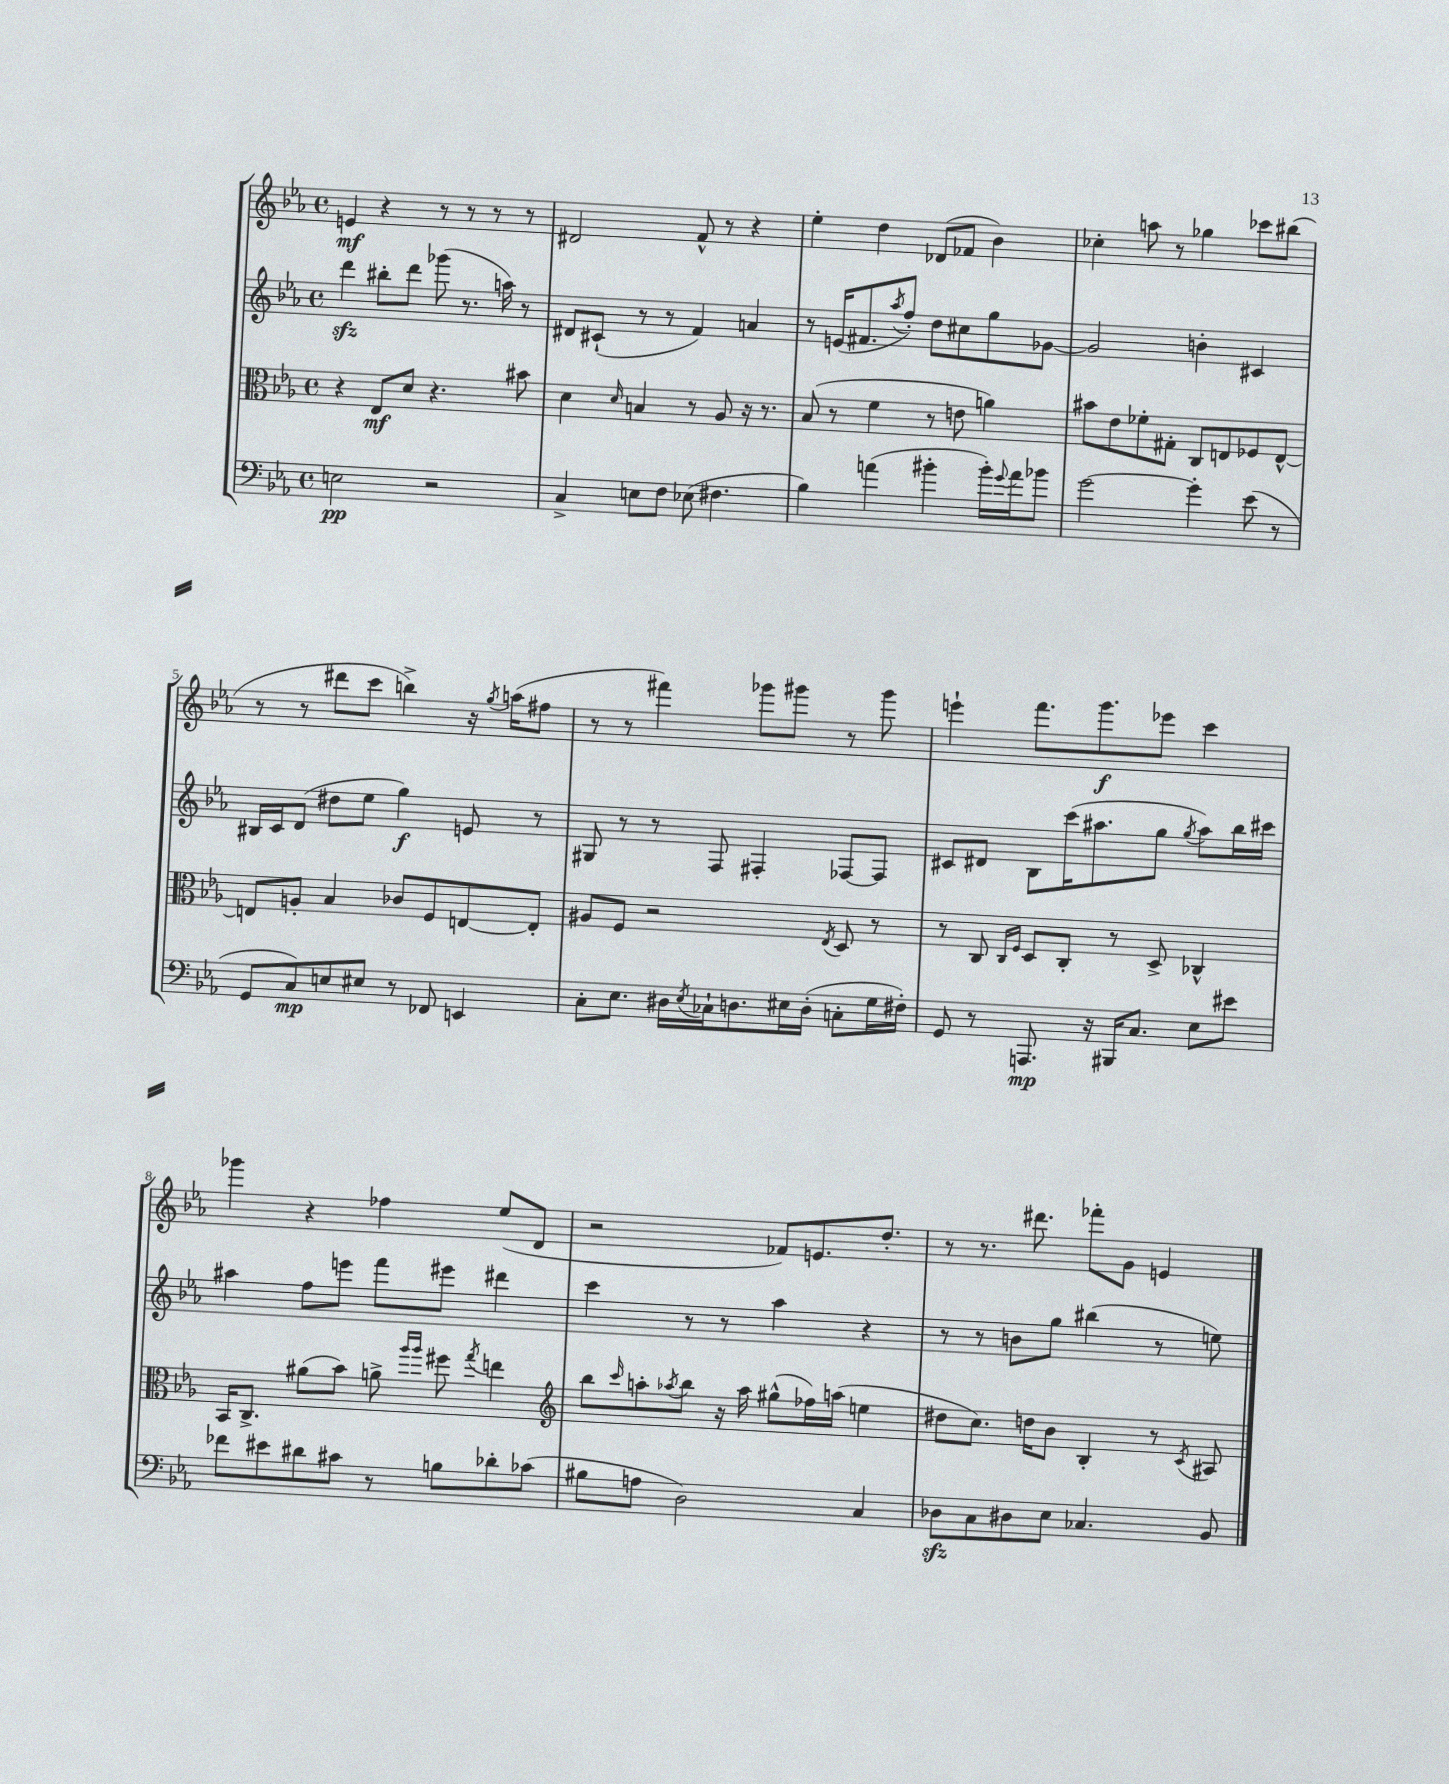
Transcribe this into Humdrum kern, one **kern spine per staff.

**kern	**dynam	**kern	**dynam	**kern	**dynam	**kern	**dynam
*part4	*part4	*part3	*part3	*part2	*part2	*part1	*part1
*staff4	*staff4	*staff3	*staff3	*staff2	*staff2	*staff1	*staff1
*clefF4	*	*clefC3	*	*clefG2	*	*clefG2	*
*k[b-e-a-]	*	*k[b-e-a-]	*	*k[b-e-a-]	*	*k[b-e-a-]	*
*M4/4	*	*M4/4	*	*M4/4	*	*M4/4	*
*met(c)	*	*met(c)	*	*met(c)	*	*met(c)	*
=1	=1	=1	=1	=1	=1	=1	=1
2En\	pp	4r	.	4dddzz\	.	4en/	mf
.	.	8E-/L	mf	8bb#X'\L	.	4r	.
.	.	8d/J	.	8ddd\J	.	.	.
2r	.	4.r	.	(8ggg-X\	.	8r	.
.	.	.	.	8.r	.	8r	.
.	.	.	.	.	.	8r	.
.	.	.	.	16aan\)	.	.	.
.	.	8b#X\	.	8r	.	8r	.
=2	=2	=2	=2	=2	=2	=2	=2
4C^/	.	4d\	.	8d#X/L	.	2d#X/	.
.	.	.	.	(8c#X`/J	.	.	.
.	.	16qqd/	.	.	.	.	.
8En\L	.	4Bn/	.	8r	.	.	.
8F\J	.	.	.	8r	.	.	.
(8E-X\	.	8r	.	4f/)	.	8f^^/	.
4.F#X\	.	8A-/	.	.	.	8r	.
.	.	16r	.	4an/	.	4r	.
.	.	8.r	.	.	.	.	.
=3	=3	=3	=3	=3	=3	=3	=3
4B-\)	.	(8B-/	.	8r	.	4ee-'\	.
.	.	8r	.	(16en/KL	.	.	.
.	.	.	.	8.f#X/	.	.	.
(4an\	.	4f\	.	.	.	4dd\	.
.	.	.	.	8qaa-/	.	.	.
.	.	.	.	8ff'/J)	.	.	.
4b#X'\	.	8r	.	8dd\L	.	(8d-X/L	.
.	.	8en\	.	8cc#X\	.	8f-X/J	.
16b#'\LL)	.	4an\)	.	8gg\	.	4b-\)	.
8qqg/	.	.	.	.	.	.	.
16a\J	.	.	.	.	.	.	.
8b-X\J	.	.	.	[8g-X\J	.	.	.
=4	=4	=4	=4	=4	=4	=4	=4
[2g\	.	8b#X\L	.	2g-/]	.	4cc-X'\	.
.	.	8e-\	.	.	.	.	.
.	.	8f-X'\	.	.	.	8aan\	.
.	.	8G#X'\J	.	.	.	8r	.
4g'\]	.	8C/L	.	4bn'\	.	4gg-X\	.
.	.	8En/	.	.	.	.	.
(8e-\	.	8F-X/	.	4c#X/	.	8ccc-X\L	.
8r	.	[8E^^/J	.	.	.	(8bb#X\J	.
!!LO:LB:g=z
=5	=5	=5	=5	=5	=5	=5	=5
8GG/L	.	8En/L]	.	16B#X/LL	.	8r	.
.	.	.	.	16c/J	.	.	.
8C/)	mp	8An'/J	.	(8d/J	.	8r	.
8En/	.	4B-/	.	8dd#X\L	.	8ddd#X\L	.
8E#X/J	.	.	.	8ee-\J	.	8ccc\J	.
8r	.	8c-X/L	.	4gg\)	f	4bbn^\)	.
8FF-X/	.	8F/	.	.	.	.	.
4EEn/	.	[8En/	.	8en/	.	16r	.
.	.	.	.	.	.	8qgg/	.
.	.	.	.	.	.	(16aan\KL	.
.	.	8E'/J]	.	8r	.	8ff#X\J	.
=6	=6	=6	=6	=6	=6	=6	=6
8C'\L	.	8A#X/L	.	8G#X/	.	8r	.
8.E-\J	.	8F/J	.	8r	.	8r	.
.	.	2r	.	8r	.	4fff#X\)	.
16D#X\LL	.	.	.	.	.	.	.
8qE-/	.	.	.	.	.	.	.
16C-X`\J	.	.	.	8F/	.	.	.
8.Dn\	.	.	.	.	.	.	.
.	.	.	.	4F#X'/	.	8ggg-X\L	.
16E#X\L	.	.	.	.	.	8ggg#X\J	.
(16D'\JJ	.	.	.	.	.	.	.
.	.	8qE-/	.	.	.	.	.
8Cn'\L	.	8D/	.	[8F-X/L	.	8r	.
16G\L	.	8r	.	8F-/J]	.	8ggg#\	.
16F#X'\JJ)	.	.	.	.	.	.	.
=7	=7	=7	=7	=7	=7	=7	=7
8GG/	.	8r	.	8c#X/L	.	4eeen`\	.
8r	.	8C/	.	8d#X/J	.	.	.
.	.	16qqC/LL	.	.	.	.	.
.	.	16qqF/JJ	.	.	.	.	.
8.AAAn/	mp	8D/L	.	8B-\L	.	8.fff\L	.
.	.	8C'/J	.	(16ccc\K	.	.	.
16r	.	.	.	8.aa#X\	.	8.ggg\	f
16BBB#X/KL	.	8r	.	.	.	.	.
8.C/J	.	.	.	.	.	.	.
.	.	8D^/	.	8gg\J	.	8eee-X\J	.
.	.	.	.	8qgg/	.	.	.
8E-\L	.	4C-X^^/	.	8aa#\L)	.	4ccc\	.
8e#X\J	.	.	.	16bb-\L	.	.	.
.	.	.	.	16ccc#X\JJ	.	.	.
!!LO:LB:g=z
=8	=8	=8	=8	=8	=8	=8	=8
8f-X\L	.	16BB-/KL	.	4aa#X\	.	4ggg-X\	.
.	.	8.C^/J	.	.	.	.	.
8e#X\	.	.	.	.	.	.	.
8d#X\	.	(8a#X\L	.	8ff\L	.	4r	.
8c#X\J	.	8b-\J)	.	8eeen\J	.	.	.
8r	.	8an^\	.	8fff\L	.	4ff-X\	.
.	.	16qqaa-/LL	.	.	.	.	.
.	.	16qqaa-/JJ	.	.	.	.	.
8Bn\L	.	8ff#X\	.	8eee#X\J	.	.	.
.	.	8qgg/	.	.	.	.	.
8d-X'\	.	4een\	.	4ddd#X\	.	(8ee-/L	.
(8c-X\J	.	.	.	.	.	8d/J	.
=9	=9	=9	=9	=9	=9	=9	=9
*	*	*clefG2	*	*	*	*	*
8B#X\L	.	8bb-\L	.	4ccc\	.	2r	.
.	.	16qqccc/	.	.	.	.	.
8An\J	.	8aan'\	.	.	.	.	.
.	.	8qaa-X/	.	.	.	.	.
2D\)	.	8bb-\J	.	8r	.	.	.
.	.	16r	.	8r	.	.	.
.	.	16aa-\	.	.	.	.	.
.	.	(8gg#X^^\L	.	4aa-\	.	8f-X/L)	.
.	.	16ff-X\L)	.	.	.	8.en/	.
.	.	(16aan\JJ	.	.	.	.	.
4C/	.	4een\	.	4r	.	.	.
.	.	.	.	.	.	8.dd'/J	.
=10	=10	=10	=10	=10	=10	=10	=10
8D-Xzz\L	.	8dd#X\L	.	8r	.	8r	.
8C\	.	8.cc\J)	.	8r	.	8.r	.
8D#X\	.	.	.	8bn\L	.	.	.
.	.	16ddn\KL	.	.	.	8.ddd#X\	.
8E-\J	.	8b-\J	.	8gg\J	.	.	.
4.C-X/	.	4B-'/	.	(4bb#X\	.	8fff-X'\L	.
.	.	.	.	.	.	8g\J	.
.	.	8r	.	8r	.	4en/	.
.	.	8qc/	.	.	.	.	.
8BB-/	.	8A#X/	.	8een\)	.	.	.
==	==	==	==	==	==	==	==
*-	*-	*-	*-	*-	*-	*-	*-
